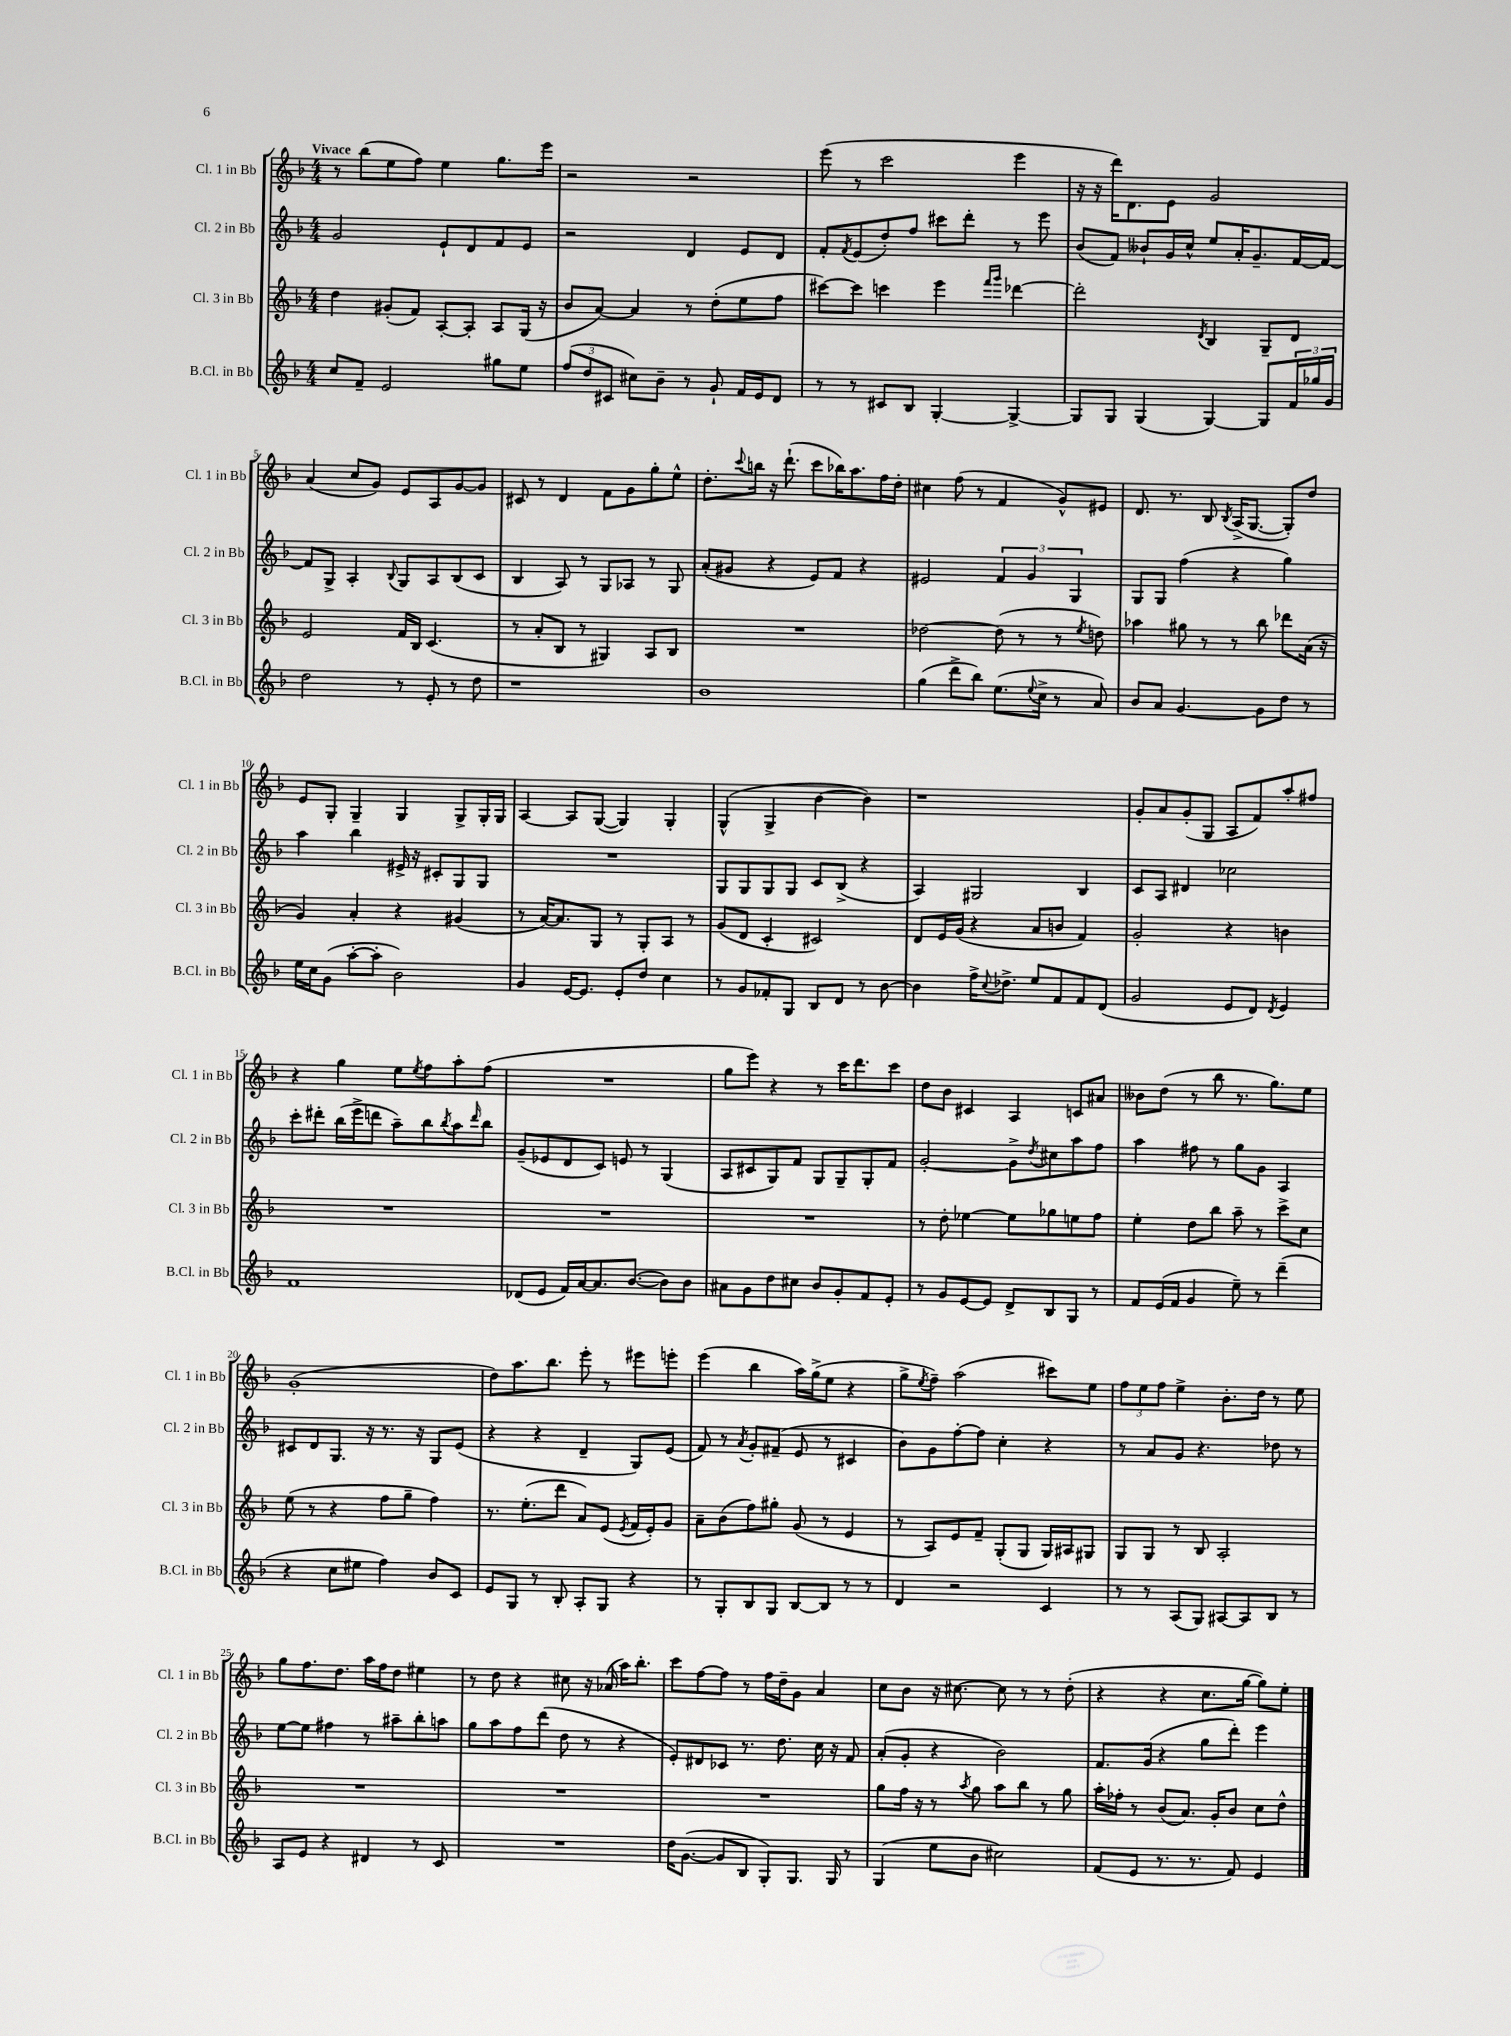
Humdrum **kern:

**kern	**kern	**kern	**kern
*staff4	*staff3	*staff2	*staff1
*clefG2	*clefG2	*clefG2	*clefG2
*k[b-]	*k[b-]	*k[b-]	*k[b-]
*M4/4	*M4/4	*M4/4	*M4/4
8cc/L	4dd\	2g/	8r
8f~/J	.	.	(8bb-\L
2e/	(8g#'/L	.	8ee\
.	8f/J)	.	8ff\J)
.	[8A'/L	8e`/L	4ee\
.	8A'/]J	8d/	.
8gg#\L	8A/L	8f/	8.gg\L
8ee\J	(16G/Jk	8e/J	.
.	16r	.	16eee\Jk
=	=	=	=
(12ff/L	8b-/L	2r	2r
12dd/	.	.	.
.	[8a/J)	.	.
12c#/J	.	.	.
8cc#\L)	4a/]	.	.
8b-~\J	.	.	.
8r	8r	4d/	2r
8g`/	(8dd'\L	.	.
16f/LL	8ee\	8e/L	.
16e/J	.	.	.
8d/J	8ff\J	8d/J	.
=	=	=	=
8r	[8ccc#\L)	8f'/L	(8eee\
.	.	8qf/	.
8r	8ccc#\]J	(8e/	8r
8c#/L	4ccc\	8dd'/)	2ccc\
8B-/J	.	8ff/J	.
[4G'/	4eee\	8ccc#\L	.
.	.	8ddd'\J	.
.	16qqfff/LL	.	.
.	16qqggg/JJ	.	.
4G^/_	[4ddd-\	8r	4eee\
.	.	8eee\	.
=	=	=	=
8G/]L	2ddd-'\]	(8b-/L	16r
.	.	.	16r
8G/J	.	8f/J)	16ddd\LK)
.	.	.	8.d\
(4G/	.	8b--`/L	.
.	.	16g/L	8e\J
.	.	16cc^^/JJ	.
.	8qd/	.	.
[4G/)	4B-/	8ee/L	2g/
.	.	16a'/K	.
.	.	8.g~/	.
8G/]L	8G~/L	.	.
24f/L	8d/J	[16f/L	.
24gg-/	.	.	.
.	.	16f/_JJ	.
24g/JJ	.	.	.
=	=	=	=
2dd\	2e/	8f/]L	(4a/
.	.	8G^/J	.
.	.	4A'/	8cc/L
.	.	.	8g/J)
.	.	8qqB-/	.
8r	16f/LL	8G/L	8e/L
.	16B-/JJ	.	.
8e'/	(4.c/	8A/	8A/
8r	.	(8B-/	[8g/
8dd\	.	8c/J	8g/]J
=	=	=	=
1r	8r	4B-/	8c#/
.	8a'/L	.	8r
.	8B-/J	8A/)	4d/
.	8r	8r	.
.	4G#/)	8G/L	8f\L
.	.	8A-/J	8g\
.	8A/L	8r	8gg'\
.	8B-/J	8G/	8ee^^\J
=	=	=	=
1b-	1r	(8a'/L	8.dd'\L
.	.	8g#/J	.
.	.	.	8qqccc/
.	.	.	16bb\Jk
.	.	4r	16r
.	.	.	(8.ddd`\
.	.	8e/L)	8ccc\L
.	.	8f/J	16bb-\K)
.	.	.	8.aa\
.	.	4r	.
.	.	.	16ff\L
.	.	.	16dd'\JJ
=	=	=	=
(4gg\	[2dd-\	2e#/	4cc#\
8ddd^\L	.	.	(8ff\
8bb-\J)	.	.	8r
(8.ee\L	(8dd-\]	6f/	4f/
.	8r	.	.
.	.	6g/	.
8qqee/	.	.	.
16cc^\Jk	.	.	.
8r	8r	.	8g^^/L)
.	.	6G/	.
.	8qee/	.	.
8a/)	8dd\)	.	8e#/J
=	=	=	=
8b-/L	4aa-\	8G/L	8.d/
8a/J	.	8G/J	.
.	.	.	8.r
[4.g/	8gg#\	(4ff\	.
.	8r	.	8B-/
.	.	.	8qB-/
.	8r	4r	(16A^/LK
.	.	.	[8.G/J
8g\]L	8bb-\	.	.
8dd\J	8ddd-\L	4gg\)	8G'/]L)
8r	(16a\Jk	.	8dd/J
.	16r	.	.
=	=	=	=
16ee\LL	4g/)	4aa\	8e/L
16cc\J	.	.	.
(8g\J	.	.	8G'/J
[8aa'\L	4a'/	4bb-\	4G~/
8aa'\]J	.	.	.
2b-\)	4r	16e#^/	4G/
.	.	16r	.
.	.	8c#'/L	.
.	(4g#/	8G/	8G^/L
.	.	8G/J	16G'/L
.	.	.	16G/JJ
=	=	=	=
4g/	8r	1r	[4A/
.	[16a/LK)	.	.
.	8.a/]	.	.
[16e/LK	.	.	8A/]L
8.e/]J	.	.	.
.	8G/J	.	([8G/J
8e'/L	8r	.	4G/])
8dd/J	8G'/L	.	.
4cc\	8A/J	.	4G'/
.	8r	.	.
=	=	=	=
8r	(8g/L	8G/L	(4G^^/
8g/L	8d/J	8G/	.
8f-'/	4c'/	8G/	4G^/
8G/J	.	8G/J	.
8B-/L	2c#/)	8c/L	[4b-\
8d/J	.	(8B-^/J	.
8r	.	4r	4b-\])
[8b-\	.	.	.
=	=	=	=
4b-\]	8d/L	4A/)	1r
.	16e/L	.	.
.	(16g/JJ	.	.
16ff^\LK	4r	2G#/	.
8qqcc/	.	.	.
8.dd-^\J	.	.	.
8ee/L	8a/L	.	.
8f/	8b/J	.	.
8f/	4f/)	4B-/	.
(8d/J	.	.	.
=	=	=	=
2g/	2g'/	8c/L	8g'/L
.	.	8A/J	8a/
.	.	4d#/	(8g'/
.	.	.	8G/J
8e/L	4r	2cc-\	8A/L
8d/J)	.	.	8f/)
8qd/	.	.	.
4e/	4b\	.	8aa'/
.	.	.	8ff#/J
=	=	=	=
1f	1r	8ccc'\L	4r
.	.	8ddd#'\J	.
.	.	(16bb-\LL	4gg\
.	.	16eee^\J	.
.	.	8ddd\J	.
.	.	8aa~\L)	8ee\L
.	.	.	8qee/
.	.	8bb-\	8ff\
.	.	8qbb-/	.
.	.	8aa\	8aa'\
.	.	16qqddd/	.
.	.	8bb-\J	(8ff\J
=	=	=	=
(8d-/L	1r	(8g~/L	1r
8e/J	.	8e-/	.
16f/LL)	.	8d/	.
[16a/J	.	.	.
8.a/]	.	8c/J)	.
.	.	8e/	.
([8.b-/J	.	.	.
.	.	8r	.
8b-\]L)	.	(4G/	.
8b-\J	.	.	.
=	=	=	=
8a#\L	1r	8A/L	8gg\L
8g\	.	8c#/	8eee\J)
8dd\	.	8G/)	4r
8cc#\J	.	8f/J	.
8b-/L	.	8G/L	8r
8g'/	.	8G~/	16ccc\LK
.	.	.	8.ddd\
8f/	.	8G'/	.
8e'/J	.	8f/J	8ccc\J
=	=	=	=
8r	8r	[2g'/	8dd\L
8g/L	8dd'\	.	8b-\J
[8e/	[4ee-\	.	4c#/
8e/]J	.	.	.
8d^/L	8ee-\]L	8g^\]L	4A/
.	.	8qdd/	.
8B-/	8gg-\	8cc#\	.
8G/J	8ee\	8aa\	8c/L
8r	8ff\J	8ff\J	8a#/J
=	=	=	=
8f/L	4ee'\	4aa\	8b--\L
(16e/L	.	.	(8dd\J
16f/JJ	.	.	.
4g/	8dd\L	8ff#\	8r
.	8bb-\J	8r	8bb-\
8ee~\)	8aa~\	8gg\L	8.r
8r	8r	8g\J	.
.	.	.	8.gg\L)
(4ddd~\	8ccc^\L	4A/	.
.	8cc\J	.	8ee\J
=	=	=	=
4r	(8ee\	8c#/L	(1g'
.	8r	8d/	.
8cc\L	4r	8.G/J	.
8ee#\J	.	.	.
.	.	16r	.
4ff\)	8ff\L	8.r	.
.	8gg~\J	.	.
.	.	16r	.
8b-/L	4ff\)	8G/L	.
8c/J	.	(8e/J	.
=	=	=	=
8e/L	8.r	4r	8dd\L)
8G/J	.	.	8.aa\
.	(8.ee'\L	.	.
8r	.	4r	.
.	.	.	8.bb-\J
8B-'/	8ddd\J	.	.
8A'/L	8a/L)	4d~/	8eee'\
8G/J	(8e/J	.	8r
.	8qe/	.	.
4r	16f/LL	8G/L)	8eee#\L
.	16e'/J)	.	.
.	8g/J	(8e/J	8eee'\J
=	=	=	=
8r	8a~\L	8f/)	(4eee\
8G'/L	(8b-\	8r	.
.	.	8qa/	.
8B-/	8ff\)	8g'/L	4bb-\
8G/J	8gg#'\J	(8f#~/J	.
[8B-/L	(8g/	8e/	16aa\LL)
.	.	.	(16gg^\J
8B-/]J	8r	8r	8ee\J
8r	4e/	4c#/	4r
8r	.	.	.
=	=	=	=
4d/	8r	8b-\L)	8gg^\L
.	.	.	8qee/
.	8A/L)	8g\	8ff~\J)
2r	8e/	[8ff'\	(2aa\
.	8f~/J	8ff\]J	.
.	(8G'/L	4cc'\	.
.	8G/J	.	.
4c/	16G/LL)	4r	8ccc#\L)
.	16A#/J	.	.
.	8G#/J	.	8ee\J
=	=	=	=
8r	8G/L	8r	12ff\L
.	.	.	12ee\
8r	8G/J	8a/L	.
.	.	.	12ff\J
(8A/L	8r	8g/J	4ee^\
8G/J)	8B-/	4.r	.
[8A#/L	2A'/	.	8.b-'\L
8A#/]	.	.	.
.	.	.	16dd\Jk
8B-/J	.	8dd-\	8r
8r	.	8r	8ee\
=	=	=	=
8A/L	1r	[8ee\L	8gg\L
8e/J	.	8ee\]J	8.ff\
4r	.	4ff#\	.
.	.	.	8.dd\J
4d#/	.	8r	16aa\LL
.	.	.	16ff\J
.	.	8aa#~\L	8dd\J
8r	.	8bb-'\	4ee#\
8c/	.	8aa\J	.
=	=	=	=
1r	1r	8gg\L	8r
.	.	8aa\	8dd\
.	.	8ff\	4r
.	.	(8ddd\J	.
.	.	8dd\	8cc#\
.	.	8r	16r
.	.	.	(16a-/
.	.	4r	16aa\LK)
.	.	.	8.bb-'\J
=	=	=	=
16dd\LK	1r	8e'/L)	8ccc\L
([8.g\J	.	.	.
.	.	8d#/	[8ff\
8g/]L	.	8c-/J	8ff\]J
8B-/J	.	8.r	8r
8G'/L)	.	.	16ff\LL
.	.	8.dd\	16dd~\J
8.G/J	.	.	8g\J
.	.	16cc\	4a/
16G/	.	16r	.
8r	.	8f/	.
=	=	=	=
(4G/	8gg\L	(8a'/L	8cc\L
.	16ff\Jk	8g'/J	8b-\J
.	16r	.	.
8ee\L	8r	4r	16r
.	.	.	[8.cc#\
.	8qaa/	.	.
8b-\J	8gg\	.	.
2cc#\)	8aa\L	2b-\)	8cc#\]
.	8bb-\J	.	8r
.	8r	.	8r
.	8gg\	.	(8dd'\
=	=	=	=
(8f/L	16aa'\LL	8.f/L	4r
.	16ff-'\JJ	.	.
8e/J	8r	.	.
.	.	(16g/Jk	.
8.r	(8b-/L	4r	4r
.	8.a/J)	.	.
8.r	.	.	.
.	.	8gg\L	8.cc\L
.	16g'/LK	.	.
8f/)	8b-/J	8ddd'\J)	.
.	.	.	[16gg\Jk
4e/	8cc\L	4eee\	8gg\]L)
.	8dd^^\J	.	8ee'\J
==	==	==	==
*-	*-	*-	*-
